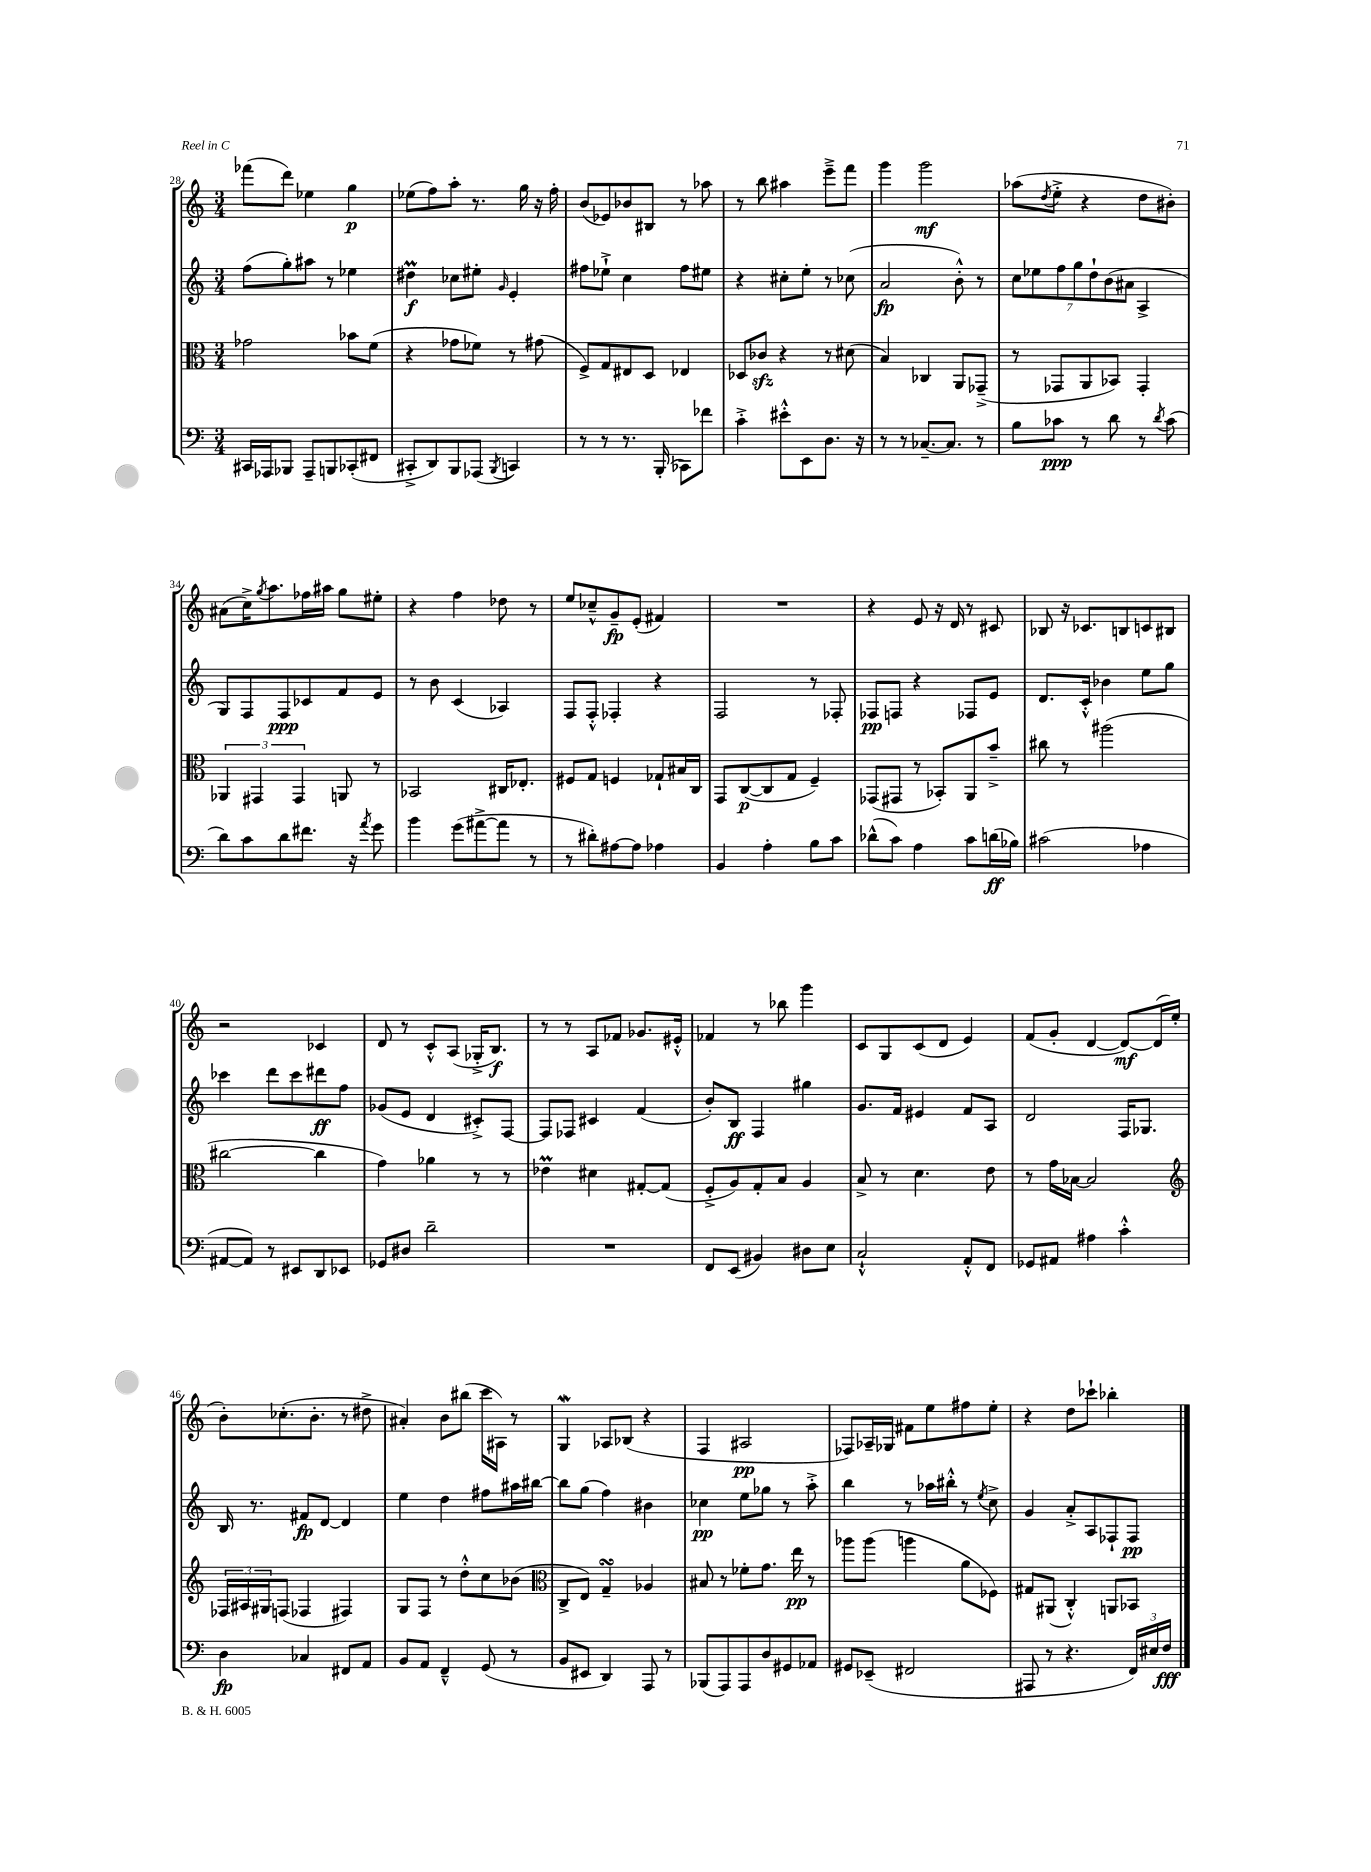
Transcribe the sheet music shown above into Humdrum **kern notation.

**kern	**kern	**kern	**kern
*staff4	*staff3	*staff2	*staff1
*clefF4	*clefC3	*clefG2	*clefG2
*k[]	*k[]	*k[]	*k[]
*M3/4	*M3/4	*M3/4	*M3/4
16CC#	2g-	(8ff	(8fff-
16AAA-	.	.	.
8BBB-	.	8gg')	8ddd)
8AAA-~	.	8aa#	4ee-
8BBB	.	8r	.
(8CC-'	8b-	4ee-	4gg
8FF#	(8f	.	.
=	=	=	=
8CC#'^	4r	4dd#	(8ee-
8DD)	.	.	8ff)
8BBB	8g-	8cc-	8aa'
(8AAA-	8f-)	8ee#'	8.r
8qBBB	.	16qqg	.
4CC)	8r	4e'	.
.	.	.	16gg
.	(8g#	.	16r
.	.	.	16ff'
=	=	=	=
8r	8F^)	8ff#	(8b
8r	8G	8ee-`^	8e-)
8.r	8E#	4cc	8b-
.	8D	.	8B#
(16BBB'	.	.	.
8CC-)	4E-	8ff#	8r
8f-	.	8ee#	8aa-
=	=	=	=
4c'^	8D-	4r	8r
.	8c-	.	8bb
8e#'^^	4r	8cc#'	4aa#
8EE	.	8ee'	.
8.D	8r	8r	8eee~^
.	(8d#	(8cc-	8fff
16r	.	.	.
=	=	=	=
8r	4B)	2a	4ggg
8r	.	.	.
[8.C-~	4C-	.	2ggg
8.C-]	.	.	.
.	8AA	8b'^^)	.
8r	(8GG-~^	8r	.
=	=	=	=
8B	8r	14cc	(8aa-
.	.	14ee-	.
.	.	.	8qdd
8c-	8GG-	.	8ee'^
.	.	14ff	.
.	.	14gg	.
8r	8AA	.	4r
.	.	14dd`	.
.	.	(14b	.
8d	8BB-)	.	.
.	.	14a#	.
8r	4GG-'	4A^	8dd
8qd	.	.	.
(8c-	.	.	8b#')
=	=	=	=
8d)	6AA-	8G)	(8a#
8c	.	8F	16cc^)
.	6GG#	.	.
.	.	.	8qgg
.	.	.	8.aa
8d	.	8F	.
.	6GG#	.	.
8.f#	.	8c-	16ff-
.	.	.	16aa#
.	8AA	8f	8gg
16r	.	.	.
8qa	.	.	.
8g	8r	8e	8ee#'
=	=	=	=
4b	2BB-	8r	4r
.	.	8b	.
(8g	.	(4c	4ff
[8a#^	.	.	.
8a#]	16C#	4A-)	8dd-
.	8.E-'	.	.
8r	.	.	8r
=	=	=	=
8r	8F#	8F	8ee
8d#')	8G	8F'^^	8cc-~^^
[8A#	4F	4F-'	8g~
8A#]	.	.	(8e'
4A-	8G-`	4r	4f#)
.	16B#	.	.
.	16C	.	.
=	=	=	=
4BB	8GG	2F	2.r
.	([8C	.	.
4A'	8C]	.	.
.	8G	.	.
8B	4F~)	8r	.
8c	.	8F-'	.
=	=	=	=
(8d-^^	(8GG-	8F-	4r
8c)	8GG#	8F	.
4A	8r	4r	8e
.	8BB-')	.	16r
.	.	.	16d
8c	8AA	8F-	8r
(16d	8b~^	8e	8c#
16B-)	.	.	.
=	=	=	=
(2c#	8cc#	8.d	8B-
.	8r	.	16r
.	.	16c'^^	8.c-
.	(2aa#	4b-	.
.	.	.	8B
4A-	.	8ee	8c
.	.	8gg	8B#
=	=	=	=
[8AA#	[2cc#	4ccc-	2r
8AA#])	.	.	.
8r	.	8ddd	.
8EE#	.	8ccc-	.
8DD	4cc#]	8ddd#	4c-
8EE-	.	8ff	.
=	=	=	=
8GG-	4g)	(8g-	8d
8D#	.	8e	8r
2d~	4a-	4d	8c'^^
.	.	.	(8A
.	8r	8c#'^)	16G-'^
.	.	.	8.B)
.	8r	[8F	.
=	=	=	=
2.r	4e-	8F]	8r
.	.	8F-	8r
.	4d#	4c#	8A
.	.	.	8f-
.	[8G#'	(4f	8.g-
.	(8G#]	.	.
.	.	.	16e#'^^
=	=	=	=
8FF	8F'^	8b')	4f-
(8EE	8A)	8B	.
4BB#)	8G'	4F	8r
.	8B	.	8bb-
8D#	4A	4gg#	4ggg
8E	.	.	.
=	=	=	=
2C`^^	8B^	8.g	8c
.	8r	.	8G
.	.	16f	.
.	4.d	4e#	(8c
.	.	.	8d
8AA'^^	.	8f	4e)
8FF	8e	8A	.
=	=	=	=
8GG-	8r	2d	(8f
8AA#	16g	.	8g'
.	[16B-	.	.
4A#	2B-]	.	[4d
4c'^^	.	16F	8d_)
.	.	8.G-	.
.	.	.	(16d]
.	.	.	16ee'
=	=	=	=
*	*clefG2	*	*
4D	24F-	16B	8b')
.	24A#	.	.
.	.	8.r	.
.	24G#	.	.
.	(8F	.	(8.cc-'
4C-	4F-	8f#	.
.	.	.	8.b'
.	.	[8d	.
8FF#	4F#)	4d]	8r
8AA	.	.	8dd#^
=	=	=	=
8BB	8G	4ee	4a#')
8AA	8F	.	.
4FF~^^	8r	4dd	8b
.	8dd'^^	.	(8bb#
(8GG	8cc	8ff#	16ccc
.	.	.	16A#)
8r	(8b-	16aa#	8r
.	.	[16bb#	.
=	=	=	=
*	*clefC3	*	*
8BB	8C^	8bb#]	4G
8EE#	8E)	(8gg	.
4DD)	4G~	4ff)	8A-
.	.	.	(8B-
8AAA	4A-	4b#	4r
8r	.	.	.
=	=	=	=
(8BBB-	8B#	4cc-	4F
8AAA)	8r	.	.
8AAA	8f-'	8ee	2A#
8D	8.g	8gg-	.
8GG#	.	8r	.
.	16ee	.	.
8AA-	8r	8aa'^	.
=	=	=	=
8GG#	8aa-	4bb	8F-)
(8EE-~	(8aa-	.	16A-~
.	.	.	16G-
2FF#	4aa	8r	8f#
.	.	16aa-	8ee
.	.	16bb#'^^	.
.	8a	8r	8ff#
.	.	8qee	.
.	8F-)	8cc^	8ee'
=	=	=	=
8AAA#	8G#	4g	4r
8r	(8AA#	.	.
4.r	4C'^^)	8a'^	8dd
.	.	8A	8ccc-`
.	8AA	8F-`	4bb-'
24FF)	8BB-	8F-	.
24E#	.	.	.
24F	.	.	.
==	==	==	==
*-	*-	*-	*-
